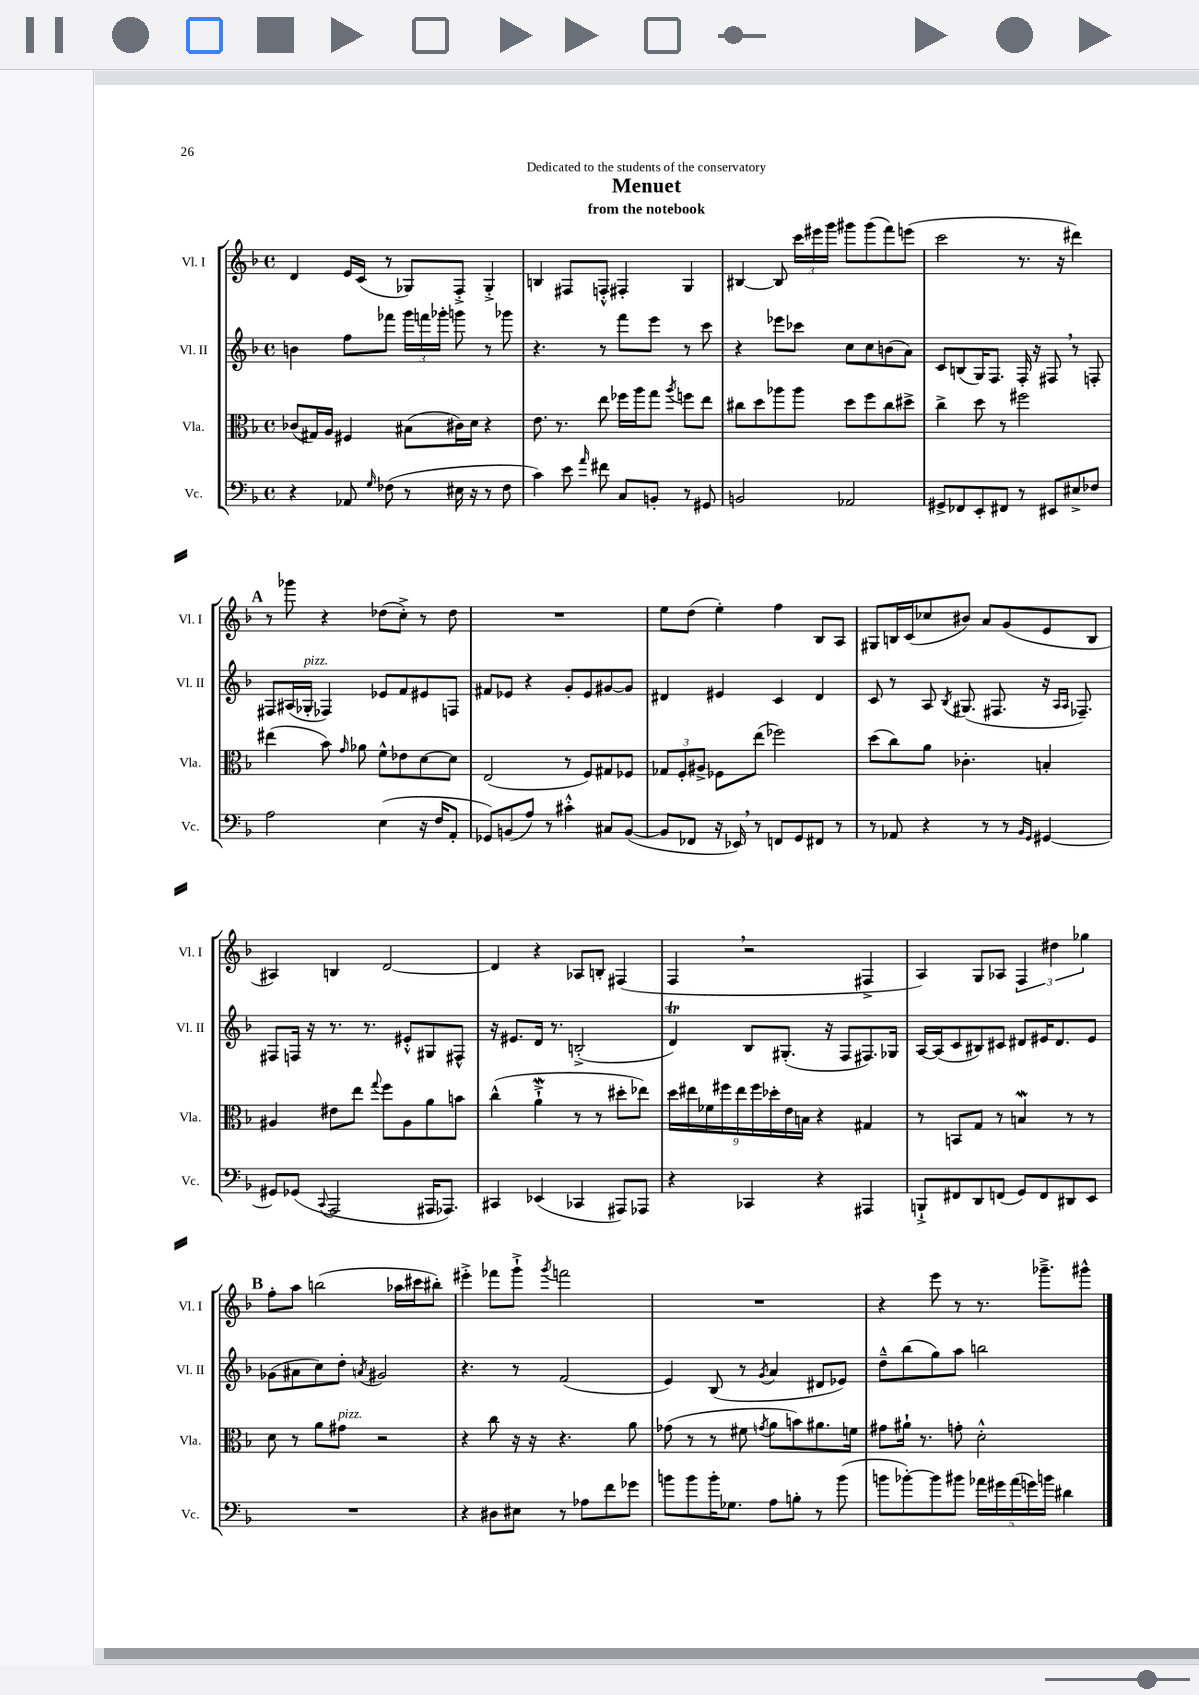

**kern	**kern	**kern	**kern
*staff4	*staff3	*staff2	*staff1
*clefF4	*clefC3	*clefG2	*clefG2
*k[b-]	*k[b-]	*k[b-]	*k[b-]
*M4/4	*M4/4	*M4/4	*M4/4
*met(c)	*met(c)	*met(c)	*met(c)
4r	(8c-	4b	4d
.	16G#)	.	.
.	16A	.	.
8AA-	4F#	8ff	16e
.	.	.	(16c
16qqG	.	.	.
(8F-	.	8fff-	8r
8r	(8B#	24ggg	8G-)
.	.	24fff	.
.	.	24ggg-'	.
16E#	16c#)	8ggg	8F'^
16r	16d	.	.
8r	4r	8r	4G-'^
8F-	.	8ggg-	.
=	=	=	=
4c)	8.e	4.r	4B
.	8.r	.	.
8e	.	.	8F#
16qqa	.	.	.
8f#	8ee	8r	8F'^^
8C	16ff-	8fff	4F#'
.	16aa	.	.
8BB'	8gg	8eee	.
.	8qaa	.	.
8r	8ff	8r	4G
8GG#	8ee	8ccc	.
=	=	=	=
2BB	8cc#	4r	[4B#
.	8dd	.	.
.	8aa-	8eee-	8B#]
.	8aa-	8ccc-	24ccc
.	.	.	24eee#
.	.	.	24ggg
2AA-	8dd	8cc	8ggg#
.	8ff	8cc	(8ggg#
.	8cc#	(8b	8fff)
.	8dd#^	8a)	(8eee
=	=	=	=
8GG#^	4cc^	8c	2ccc
8FF-	.	(8B	.
8EE'	8dd	16G)	.
.	.	8.F	.
8FF#	8r	.	.
8r	2ff#	16F'	8.r
.	.	16r	.
8EE#	.	8F#	.
.	.	.	16r
8E#^	.	8r	4ddd#)
8F-	.	8F'	.
=	=	=	=
2A	(4ee#	8F#	8r
.	.	(16A#	8ggg-
.	.	16G-'	.
.	8b-)	4F-)	4r
.	16qqg	.	.
.	8a-	.	.
(4E	8f^^	8e-	(8dd-
.	8e-	8f	8cc'^)
16r	[8d	8e#	8r
16F	.	.	.
8AA'	8d]	8F	8dd-
=	=	=	=
8GG-)	(2E	8f#	1r
(8BB	.	8e-	.
8A)	.	4r	.
8r	.	.	.
4c#'^^	8r	8g'	.
.	8F)	8e-	.
8C#	8G#	[8g#	.
([8BB	8F-	8g#]	.
=	=	=	=
8BB]	12G-	4d#	8ee
.	12F'	.	.
8FF-	.	.	(8dd
.	12A#^	.	.
16r	8F-	4e#	4ee')
16EE-)	.	.	.
8r	(8ee	.	.
8FF	2ff-)	4c	4ff
8GG	.	.	.
8FF#	.	4d#	8B-
8r	.	.	8A
=	=	=	=
8r	(8dd	8c	8G#
8AA-	8cc)	8r	16B
.	.	.	(16c
4r	8a	8A	8cc-
.	.	8qB-	.
.	4.c-'	(8.G#	8b#)
8r	.	.	8a
.	.	8.F#	.
8r	.	.	(8g
16qqBB-	.	.	.
16qqGG	.	.	.
[4GG#	4B'	16r	8e
.	.	16qqA	.
.	.	16qqA	.
.	.	8.F-~)	.
.	.	.	8B
=	=	=	=
8GG#]	4A#	8F#	4A#)
(8GG-	.	16F	.
.	.	16r	.
8qqCC	.	.	.
2AAA	8e#	8.r	4B
.	8ee	.	.
.	.	8.r	.
.	8qqgg	.	.
.	8ff	.	[2d
.	8A#	8e#'^^	.
16AAA#	8a	8G#	.
8.AAA-)	.	.	.
.	8b	8F#^^	.
=	=	=	=
4CC#	(4cc^^	16r	4d]
.	.	8.e#	.
(4EE-	4a`^	16d	4r
.	.	8.r	.
4CC-	8r	(2B'^	8A-
.	8r	.	8B'
8AAA#)	8dd#'	.	(4F#
8AAA-	8ee-)	.	.
=	=	=	=
4r	18dd	4d)	4F
.	18ee#	.	.
.	18f-	.	.
.	18ff#	.	.
.	18ee#	.	.
4CC-	.	8B-	2r
.	18ff#	.	.
.	18dd-'	.	.
.	.	(8.G#'	.
.	18e	.	.
.	18B	.	.
4r	4r	.	.
.	.	16r	.
.	.	8F	.
4AAA#	4G#	8.F#)	4F#^
.	.	16G-	.
=	=	=	=
8BBB`^	8r	[16A	4A)
.	.	(16A]	.
8FF#	8BB	8c	.
8DD	8G	8B#)	8G
(8FF	8r	8c#	8A-
8GG)	4B	8d#	6F
8FF	.	16e#	.
.	.	.	6dd#
.	.	8.d#	.
8DD#	8r	.	.
.	.	.	6gg-
8EE	8r	8e#	.
=	=	=	=
1r	8d	(8g-	8ff'
.	8r	8a#	8aa
.	8a	8cc)	(2bb
.	8g#	8dd'	.
.	.	8qa	.
.	2r	2g#	.
.	.	.	16aa-
.	.	.	16ccc#
.	.	.	8bb#')
=	=	=	=
4r	4r	4.r	4eee#'^
8D#	8cc	.	8fff-
8E#	16r	8r	8ggg`^
.	16r	.	.
.	.	.	8qggg
8r	4.r	(2f	2fff
8A-	.	.	.
8f	.	.	.
8g-	8a	.	.
=	=	=	=
8b	(8g-	4e)	1r
8b	8r	.	.
16b'	8r	(8B-	.
8.G-	.	.	.
.	8f#	8r	.
.	8qg	8qg	.
8A	8a	4a	.
8B'	8b)	.	.
8r	8.a#	8d#	.
(8b	.	8e-)	.
.	16f	.	.
=	=	=	=
8b	8g#	8dd~^^	4r
[8b-')	16a#`	(8bb-	.
.	8.r	.	.
8b-]	.	8gg)	8eee
8b#	8g'	8aa	8r
20a-	2d'^^	2bb	8.r
20g#	.	.	.
(20a-	.	.	.
20g)	.	.	.
.	.	.	8.ggg-~^
20b	.	.	.
4d#	.	.	.
.	.	.	8ggg#^^
==	==	==	==
*-	*-	*-	*-
